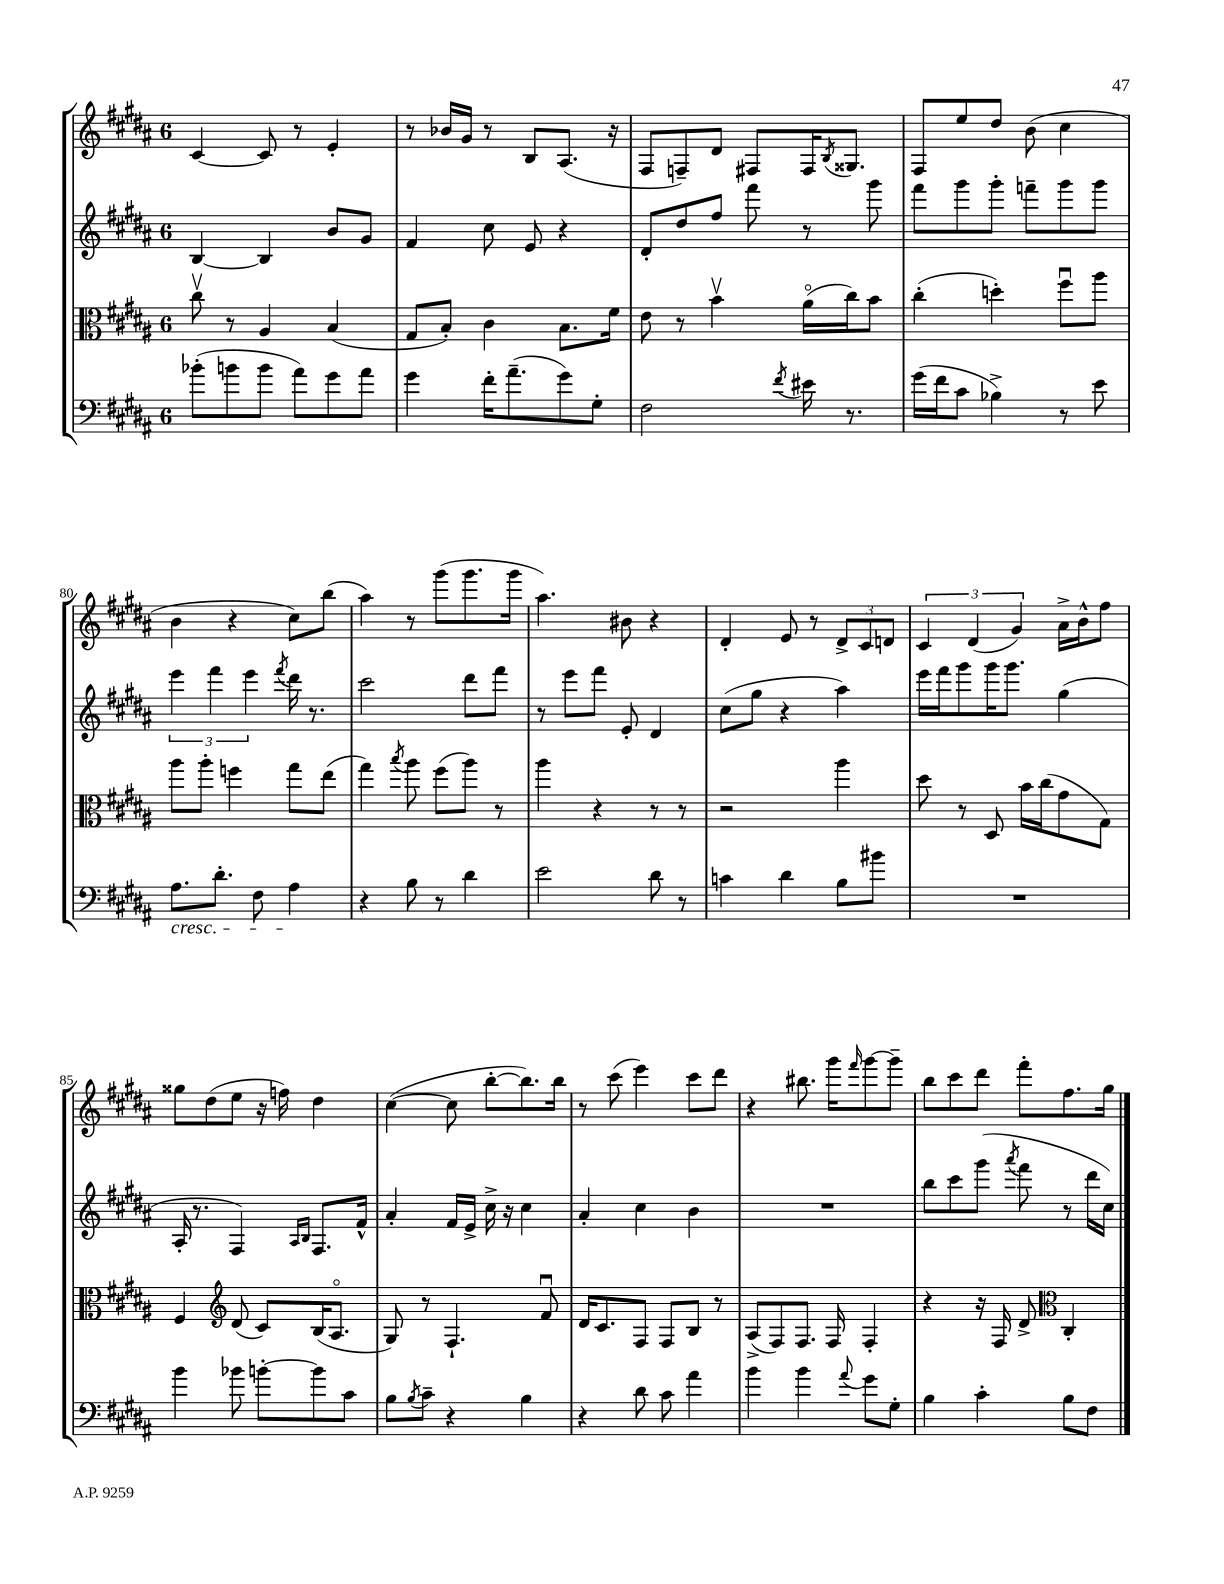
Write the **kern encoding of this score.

**kern	**kern	**kern	**kern
*part4	*part3	*part2	*part1
*staff4	*staff3	*staff2	*staff1
*clefF4	*clefC3	*clefG2	*clefG2
*k[f#c#g#d#a#]	*k[f#c#g#d#a#]	*k[f#c#g#d#a#]	*k[f#c#g#d#a#]
*M6/8	*M6/8	*M6/8	*M6/8
=76	=76	=76	=76
(8b-X'\L	8cc#v\	[4B/	[4c#/
8bn\	8r	.	.
8b\J	4A#/	4B/]	8c#/]
8a#\L)	.	.	8r
8g#\	(4B/	8b/L	4e'/
8a#\J	.	8g#/J	.
=77	=77	=77	=77
4g#\	8G#/L	4f#/	8r
.	8B'/J)	.	16b-X/LL
.	.	.	16g#/JJ
16f#'\KL	4c#\	8cc#\	8r
(8.a#~\	.	.	.
.	.	8e/	8B/L
8g#\)	8.B\L	4r	(8.A#/J
8G#'\J	.	.	.
.	16f#\Jk	.	16r
=78	=78	=78	=78
2F#\	8e\	8d#'/L	8F#/L
.	8r	8dd#/	8Fn~/)
.	4bv\	8ff#/J	8d#/J
.	.	8fff#\	8F#X/L
8qf#/	.	.	.
16e#X\	(16a#\LL	8r	16F#/K
.	.	.	8qB/
8.r	16cc#\J)	.	8.G##X/J
.	8b\J	8ggg#\	.
=79	=79	=79	=79
(16g#\LL	(4cc#'\	8fff#\L	8F#/L
16f#\J	.	.	.
8c#\J	.	8ggg#\	8ee/
4B-X^\)	4ddn'\)	8ggg#'\J	8dd#/J
.	.	8fffn~\L	(8b\
8r	8ff#u\L	8ggg#\	4cc#\
8e\	8aa#\J	8ggg#\J	.
!!LO:LB:g=z
=80	=80	=80	=80
!LO:TX:b:i:t=cresc.	!	!	!
8.A#\L	8aa#\L	6eee\	4b\
.	8aa#'\J	.	.
.	.	6fff#\	.
8.d#'\J	.	.	.
.	4ffn\	.	4r
.	.	6eee\	.
8F#\	.	.	.
.	.	8qfff#/	.
4A#\	8gg#\L	16ddd#\	8cc#\L)
.	.	8.r	.
.	(8ee\J	.	(8bb\J
=81	=81	=81	=81
4r	4gg#\)	2ccc#\	4aa#\)
.	8qbb/	.	.
8B\	8aa#\	.	8r
8r	(8ff#\L	.	(8ggg#\L
4d#\	8aa#\J)	8ddd#\L	8.ggg#\
.	8r	8fff#\J	.
.	.	.	16ggg#\Jk
=82	=82	=82	=82
2e\	4aa#\	8r	4.aa#\)
.	.	8eee\L	.
.	4r	8fff#\J	.
.	.	8e'/	8b#X\
8d#\	8r	4d#/	4r
8r	8r	.	.
=83	=83	=83	=83
4cn\	2r	(8cc#\L	4d#'/
.	.	8gg#\J	.
4d#\	.	4r	8e/
.	.	.	8r
8B\L	4aa#\	4aa#\)	12d#^/L
.	.	.	12c#/
8b#X\J	.	.	.
.	.	.	12dn/J
=84	=84	=84	=84
2.r	8dd#\	16eee\LL	6c#/
.	.	16fff#\J	.
.	8r	8ggg#\	.
.	.	.	(6d#/
.	8D#/	16ggg#\K	.
.	.	8.ggg#\J	.
.	.	.	6g#/)
.	16b\LL	.	.
.	(16cc#\J	.	.
.	8g#\	(4gg#\	16a#^\LL
.	.	.	16b^^\J
.	8G#\J)	.	8ff#\J
!!LO:LB:g=z
=85	=85	=85	=85
4b\	4F#/	16A#'/	8gg##X\L
.	.	8.r	.
.	.	.	(8dd#\
*	*clefG2	*	*
8b-X\	(8d#/	4F#/)	8ee\J
[8bn'\L	8c#/L)	.	16r
.	.	.	16ffn\)
.	.	16qqA#/LL	.
.	.	16qqB/JJ	.
8b\]	(16B/K	8.F#/L	4dd#\
.	8.A#/J	.	.
8c#\J	.	.	.
.	.	16f#^^/Jk	.
=86	=86	=86	=86
8B\L	8G#/)	4a#'/	([4cc#\
8qB/	.	.	.
8c#~\J	8r	.	.
4r	4.F#`/	16f#/LL	8cc#\]
.	.	16e^/JJ	.
.	.	16cc#^\	[8bb'\L
.	.	16r	.
4B\	.	4cc#\	8.bb\])
.	8f#u/	.	.
.	.	.	16bb\Jk
=87	=87	=87	=87
4r	16d#/KL	4a#'/	8r
.	8.c#/	.	.
.	.	.	(8ccc#\
8d#\	8F#/J	4cc#\	4eee\)
8c#\	8F#/L	.	.
4a#\	8B/J	4b\	8ccc#\L
.	8r	.	8ddd#\J
=88	=88	=88	=88
4b\	(8A#^/L	2.r	4r
.	8F#/)	.	.
4b\	8.F#/J	.	8.bb#X\
.	16F#/	.	16ggg#\KL
8qqa#/	.	.	16qqfff#/
8g#\L	4F#'/	.	[8ggg#\
8G#'\J	.	.	8ggg#~\J]
=89	=89	=89	=89
4B\	4r	8bb\L	8bb\L
.	.	8ccc#\	8ccc#\
4c#'\	16r	(8ggg#\J	8ddd#\J
.	16F#/	.	.
.	.	8qaaa#/	.
.	8d#^/	8fff#\	8fff#'\L
*	*clefC3	*	*
8B\L	4C#'/	8r	8.ff#\
8F#\J	.	16ddd#\LL	.
.	.	16cc#\JJ)	16gg#\Jk
==	==	==	==
*-	*-	*-	*-
